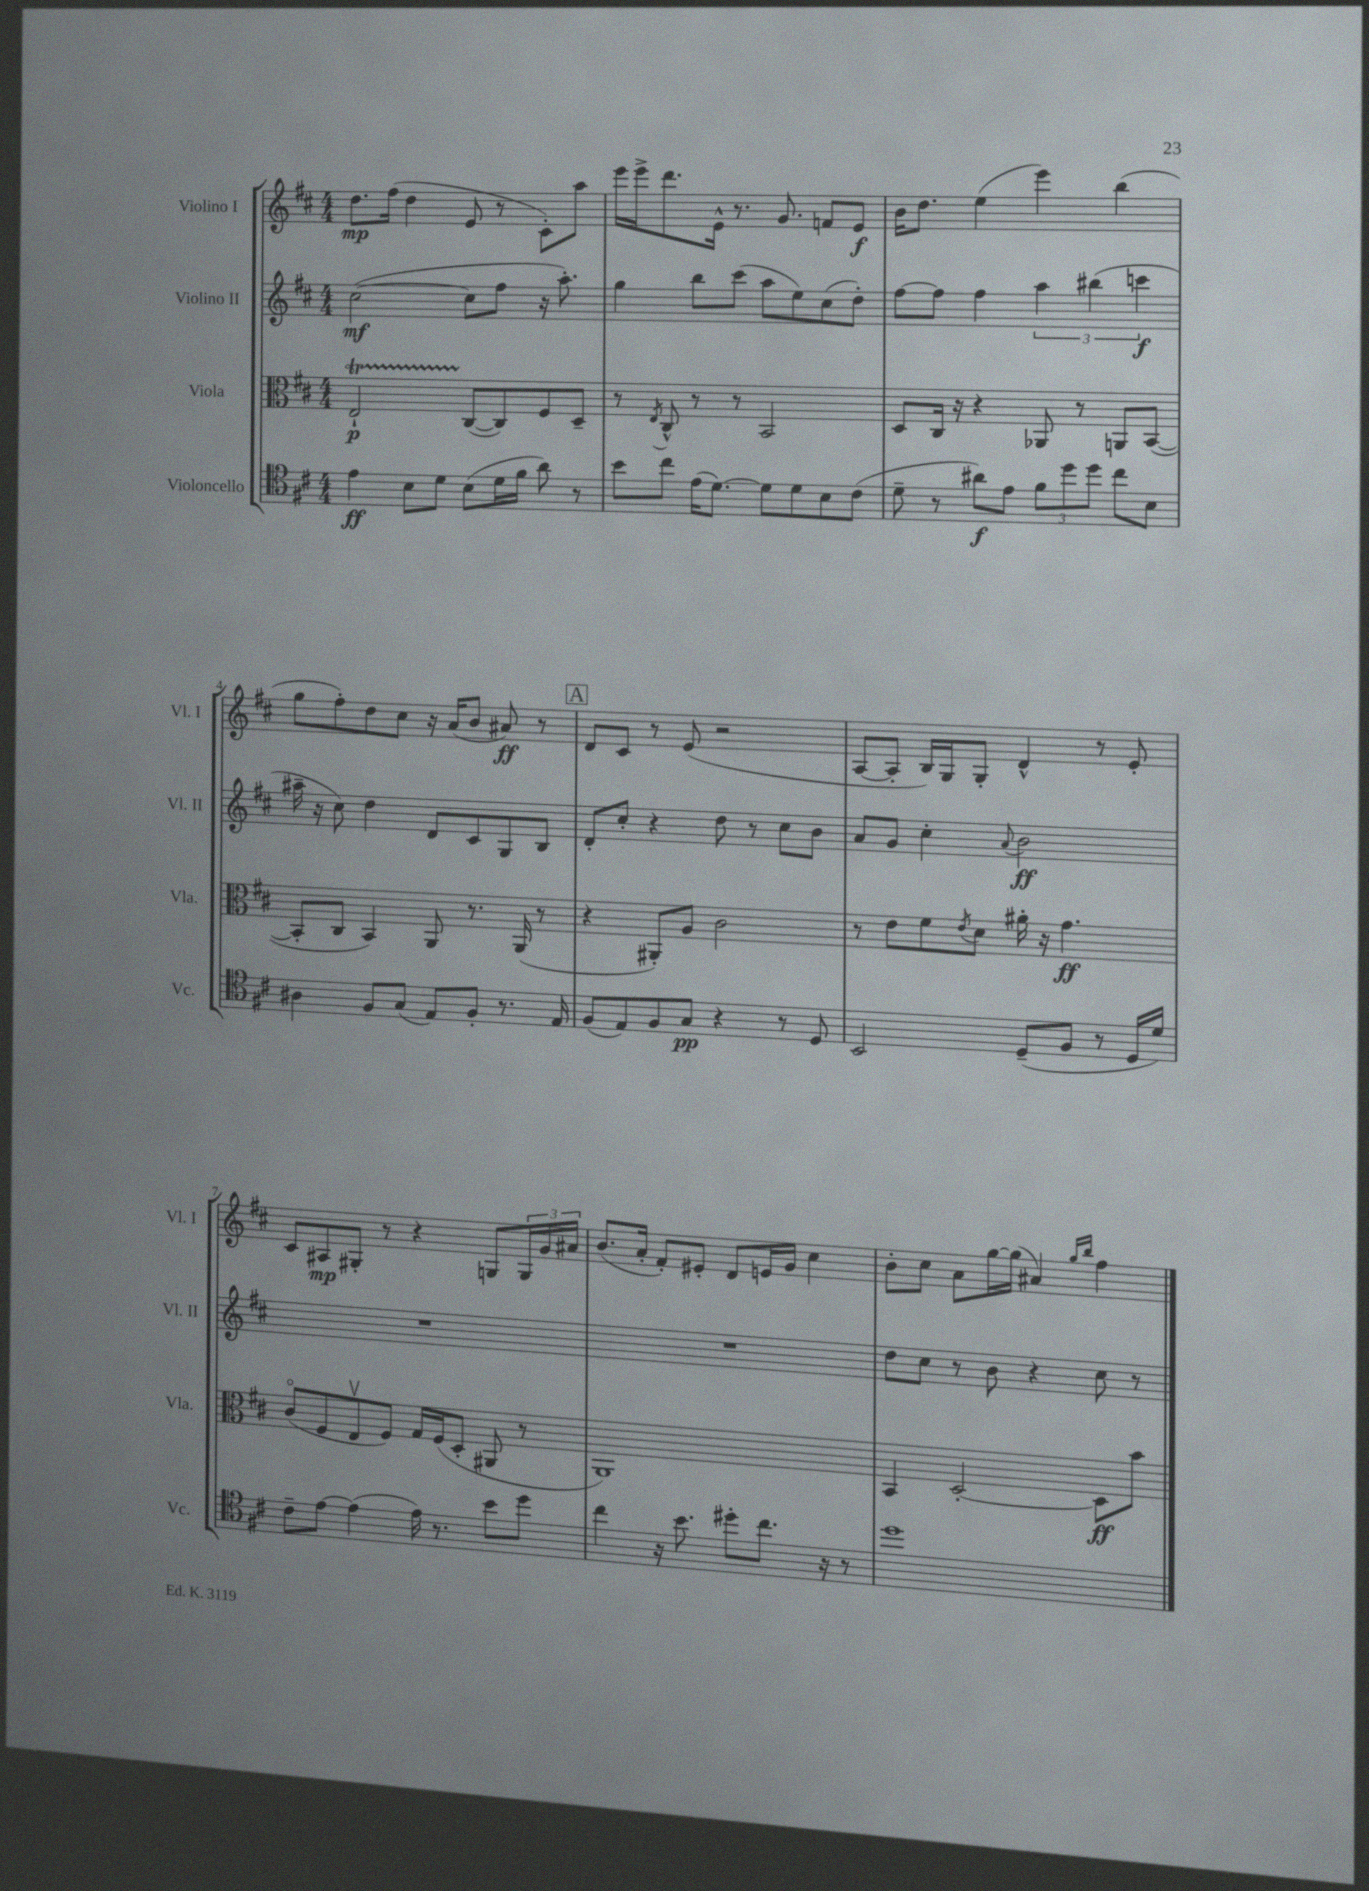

**kern	**kern	**kern	**kern
*staff4	*staff3	*staff2	*staff1
*clefC4	*clefC3	*clefG2	*clefG2
*k[f#c#]	*k[f#c#]	*k[f#c#]	*k[f#c#]
*M4/4	*M4/4	*M4/4	*M4/4
4e	2E`	([2cc#	8.dd
.	.	.	(16ff#
8B	.	.	4dd
8d	.	.	.
(8B	([8C#	8cc#]	8e
16d	8C#])	8ff#	8r
16f#	.	.	.
8a)	8F#	16r	8c#')
.	.	8.aa')	.
8r	8D~	.	8aa
=	=	=	=
8b	8r	4gg	16eee
.	.	.	16eee^
.	8qE	.	.
8cc#	8C#^^	.	8.ddd
(16e	8r	8bb	.
[8.d)	.	.	16e^^
.	8r	(8ccc#	8.r
8d]	2BB	8aa	.
.	.	.	8.g
8d	.	8ee)	.
8B	.	(8cc#	8f
(8c#	.	8dd')	8e
=	=	=	=
8d~	8D	[8ff#	16b
.	.	.	8.dd
8r	16C#	8ff#]	.
.	16r	.	.
8a#)	4r	4ff#	(4ee
8e	.	.	.
12f#	8AA-	6aa	4eee)
12dd	.	.	.
.	8r	.	.
12dd	.	(6bb#	.
8cc#	8AA	.	(4bb
.	.	6ccc	.
8B	([8BB	.	.
=	=	=	=
4A#	8BB']	16aa#~	8gg
.	.	16r	.
.	8C#	8cc#)	8ff#')
8F#	4BB)	4dd	8dd
(8G	.	.	8cc#
8E)	8AA	8d	16r
.	.	.	(16a
8F#'	8.r	8c#	8b
8.r	.	8G	8a#)
.	(16AA	.	.
.	8r	8B	8r
16E	.	.	.
=	=	=	=
(8F#	4r	8d'	8d
8E)	.	8cc#'	8c#
8F#	8AA#')	4r	8r
8G	8A	.	(8e
4r	2c#	8dd	2r
.	.	8r	.
8r	.	8cc#	.
8D	.	8b	.
=	=	=	=
2BB	8r	8a	[8A
.	8e	8g	8A']
.	8f#	4cc#'	16B)
.	.	.	16G
.	8qe	.	.
.	8d	.	8G'
.	.	8qqa	.
(8D~	16a#'	2b	4d^^
.	16r	.	.
8F#	4.g	.	.
8r	.	.	8r
16D	.	.	8e'
16d)	.	.	.
=	=	=	=
8c#~	(8c#o	1r	8c#
[8e	8F#	.	8A#
(4e]	8Ev	.	8G#'
.	8F#)	.	8r
16e)	16G	.	4r
8.r	(16F#	.	.
.	8D'	.	.
8b	8AA#	.	8G
8dd	8r	.	24G
.	.	.	24g
.	.	.	24a#
=	=	=	=
4cc#	1AA)	1r	(8.b
.	.	.	16a'
16r	.	.	8f#')
8.b	.	.	.
.	.	.	8e#'
8dd#'	.	.	8d
8.cc#	.	.	16e
.	.	.	16g
.	.	.	4cc#
16r	.	.	.
8r	.	.	.
=	=	=	=
1dd	4BB	8dd	8b'
.	.	8cc#	8cc#
.	[2D'	8r	8a
.	.	8b	[16gg
.	.	.	(16gg]
.	.	4r	4a#)
.	.	.	16qqgg
.	.	.	16qqbb
.	8D]	8cc#	4ff#
.	8b	8r	.
==	==	==	==
*-	*-	*-	*-
